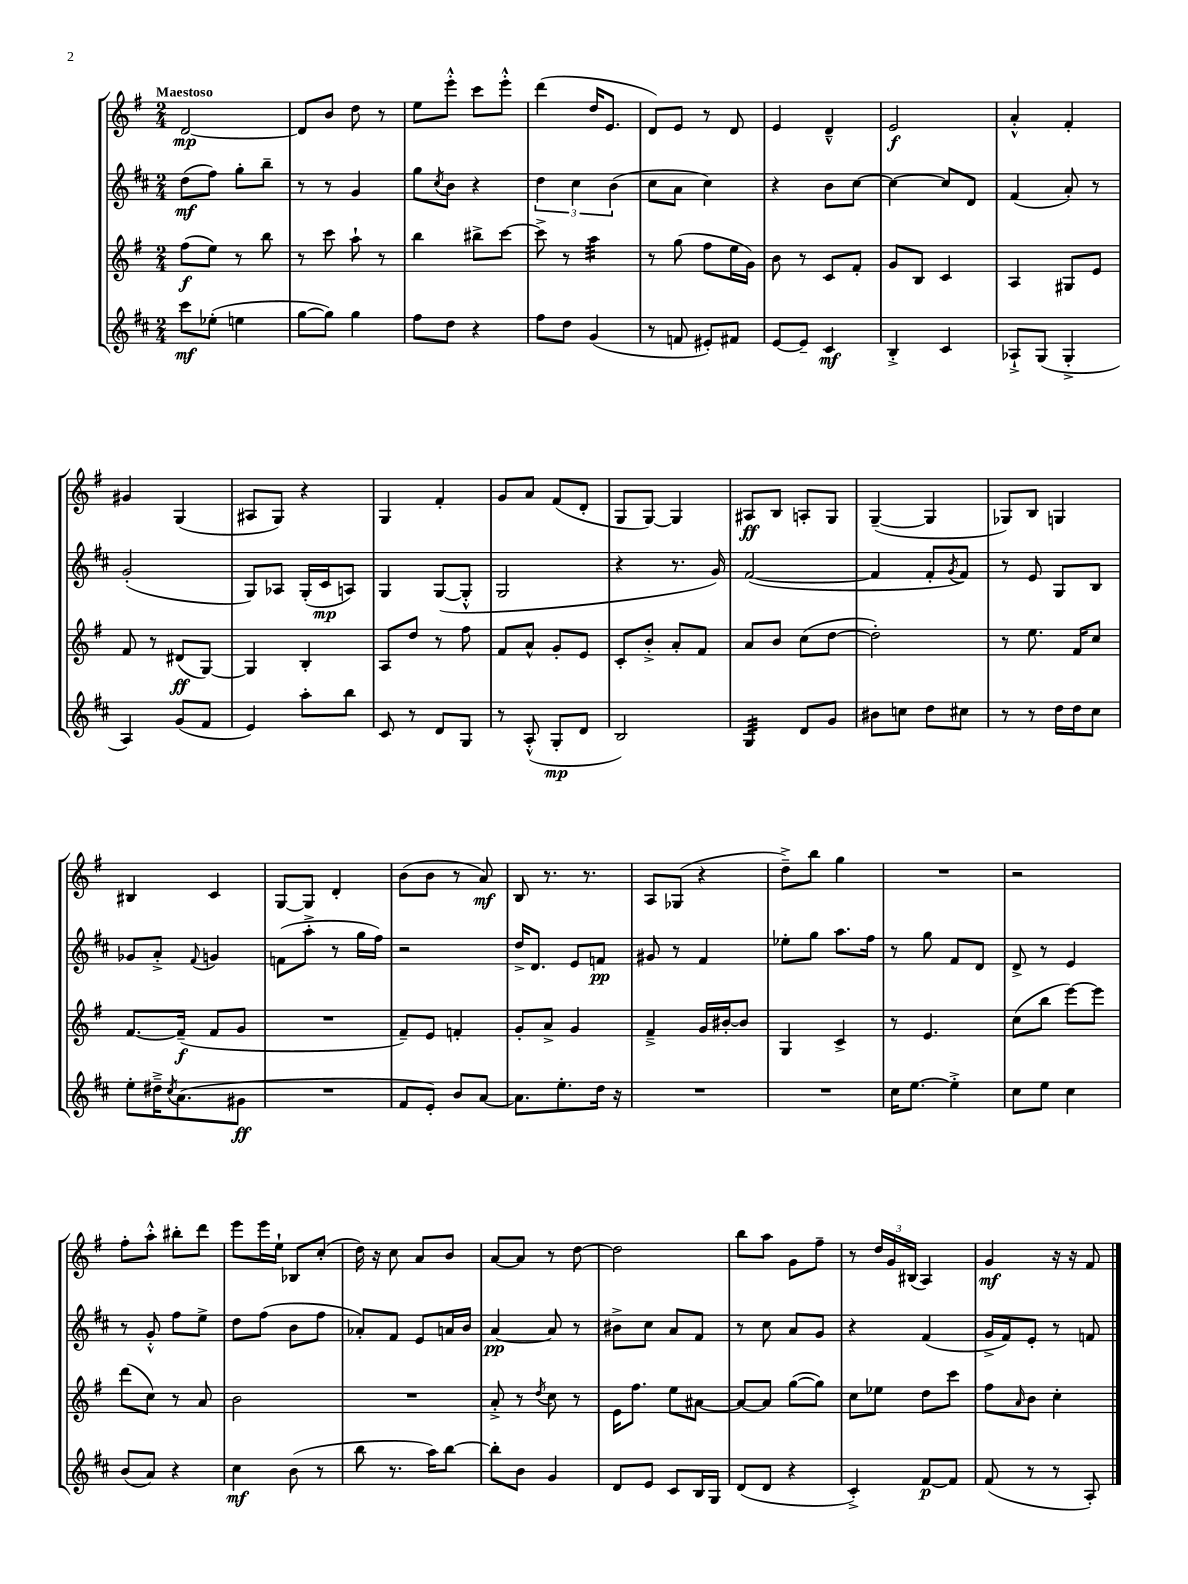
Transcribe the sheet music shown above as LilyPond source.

<<
\new StaffGroup <<
\new Staff = "s0" {
    \clef treble \key g \major \numericTimeSignature \time 2/4 \tempo "Maestoso"
    d'2~\mp |
    d'8 b'8 d''8 r8 |
    e''8 e'''8-.-^ c'''8 e'''8-.-^ |
    d'''4( d''16 e'8. |
    d'8) e'8 r8 d'8 |
    e'4 d'4---^ |
    e'2\f |
    a'4-.-^ fis'4-. |
    gis'4 g4( |
    ais8 g8) r4 |
    g4 fis'4-. |
    g'8 a'8 fis'8( d'8-. |
    g8 g8~) g4 |
    ais8\ff b8 a8-. g8 |
    g4~--( g4 |
    ges8) b8 g4 |
    bis4 c'4 |
    g8~ g8 d'4-. |
    b'8( b'8 r8 a'8\mf) |
    b8 r8. r8. |
    a8 ges8( r4 |
    d''8--->) b''8 g''4 |
    R2 |
    r2 |
    fis''8-. a''8-.-^ bis''8-. d'''8 |
    e'''8 e'''16 e''16-! bes8 c''8-.( |
    d''16) r16 c''8 a'8 b'8 |
    a'8~ a'8 r8 d''8~ |
    d''2 |
    b''8 a''8 g'8 fis''8-- |
    r8 \tuplet 3/2 { d''16 g'16 bis16( } a4) |
    g'4\mf r16 r16 fis'8 \bar "|." |
}
\new Staff = "s1" {
    \clef treble \key d \major \numericTimeSignature \time 2/4
    d''8\mf( fis''8) g''8-. b''8-- |
    r8 r8 g'4 |
    g''8 \acciaccatura { cis''8 } b'8 r4 |
    \tuplet 3/2 { d''4 cis''4 b'4( } |
    cis''8 a'8 cis''4) |
    r4 b'8 cis''8~ |
    cis''4~ cis''8 d'8 |
    fis'4( a'8-.) r8 |
    g'2-.( |
    g8) aes8 g16-.( cis'16\mp a8) |
    g4 g8~( g8-.-^ |
    g2 |
    r4 r8. g'16) |
    fis'2~( |
    fis'4 fis'8-. \acciaccatura { g'8 } fis'8) |
    r8 e'8 g8 b8 |
    ges'8 a'8-.-> \appoggiatura { fis'8 } g'4 |
    f'8( a''8-.-> r8 g''16 fis''16) |
    r2 |
    d''16-> d'8. e'8 f'8\pp |
    gis'8 r8 fis'4 |
    ees''8-. g''8 a''8. fis''16 |
    r8 g''8 fis'8 d'8 |
    d'8-> r8 e'4 |
    r8 g'8-.-^ fis''8 e''8-> |
    d''8 fis''8( b'8 fis''8 |
    aes'8-.) fis'8 e'8 a'16 b'16 |
    a'4~\pp a'8 r8 |
    bis'8-> cis''8 a'8 fis'8 |
    r8 cis''8 a'8 g'8 |
    r4 fis'4( |
    g'16-> fis'16) e'8-. r8 f'8 \bar "|." |
}
\new Staff = "s2" {
    \clef treble \key g \major \numericTimeSignature \time 2/4
    fis''8\f( e''8) r8 b''8 |
    r8 c'''8 a''8-! r8 |
    b''4 bis''8-> c'''8~ |
    c'''8-> r8 a''4:32 |
    r8 g''8( fis''8 e''16 g'16) |
    b'8 r8 c'8 fis'8-. |
    g'8 b8 c'4 |
    a4 gis8 e'8 |
    fis'8 r8 dis'8\ff( g8~) |
    g4 b4-. |
    a8 d''8 r8 fis''8 |
    fis'8 a'8-^ g'8-. e'8 |
    c'8-. b'8-.-> a'8-. fis'8 |
    a'8 b'8 c''8( d''8~ |
    d''2-.) |
    r8 e''8. fis'16 c''8 |
    fis'8.~ fis'16--\f( fis'8 g'8 |
    R2 |
    fis'8--) e'8 f'4-. |
    g'8-. a'8-> g'4 |
    fis'4---> g'16 bis'16~-. bis'8 |
    g4 c'4-> |
    r8 e'4. |
    c''8( b''8 e'''8~) e'''8 |
    d'''8( c''8) r8 a'8 |
    b'2 |
    R2 |
    a'8-.-> r8 \acciaccatura { d''8 } c''8 r8 |
    e'16 fis''8. e''8 ais'8~ |
    ais'8~ ais'8 g''8~( g''8) |
    c''8 ees''8 d''8 c'''8 |
    fis''8 \grace { a'16 } b'8 c''4-. \bar "|." |
}
\new Staff = "s3" {
    \clef treble \key d \major \numericTimeSignature \time 2/4
    cis'''8\mf ees''8-.( e''4 |
    g''8~ g''8) g''4 |
    fis''8 d''8 r4 |
    fis''8 d''8 g'4( |
    r8 f'8 eis'8-.) fis'8 |
    e'8~ e'8-- cis'4\mf |
    b4-.-> cis'4 |
    aes8-!-> g8( g4-.-> |
    a4) g'8( fis'8 |
    e'4) a''8-. b''8 |
    cis'8 r8 d'8 g8 |
    r8 a8-.-^( g8-.\mp d'8 |
    b2) |
    g4:32 d'8 g'8 |
    bis'8 c''8 d''8 cis''8 |
    r8 r8 d''16 d''16 cis''8 |
    e''8-. dis''16---> \acciaccatura { cis''8 } a'8.( gis'8\ff |
    R2 |
    fis'8 e'8-.) b'8 a'8~ |
    a'8. e''8.-. d''16 r16 |
    R2 |
    R2 |
    cis''16 e''8.~ e''4-.-> |
    cis''8 e''8 cis''4 |
    b'8( a'8) r4 |
    cis''4\mf b'8( r8 |
    b''8 r8. a''16) b''8~ |
    b''8-. b'8 g'4 |
    d'8 e'8 cis'8 b16 g16 |
    d'8( d'8 r4 |
    cis'4-.->) fis'8~\p fis'8 |
    fis'8( r8 r8 a8-.) \bar "|." |
}
>>
>>
\layout { \context { \Score \remove "Bar_number_engraver" } }
